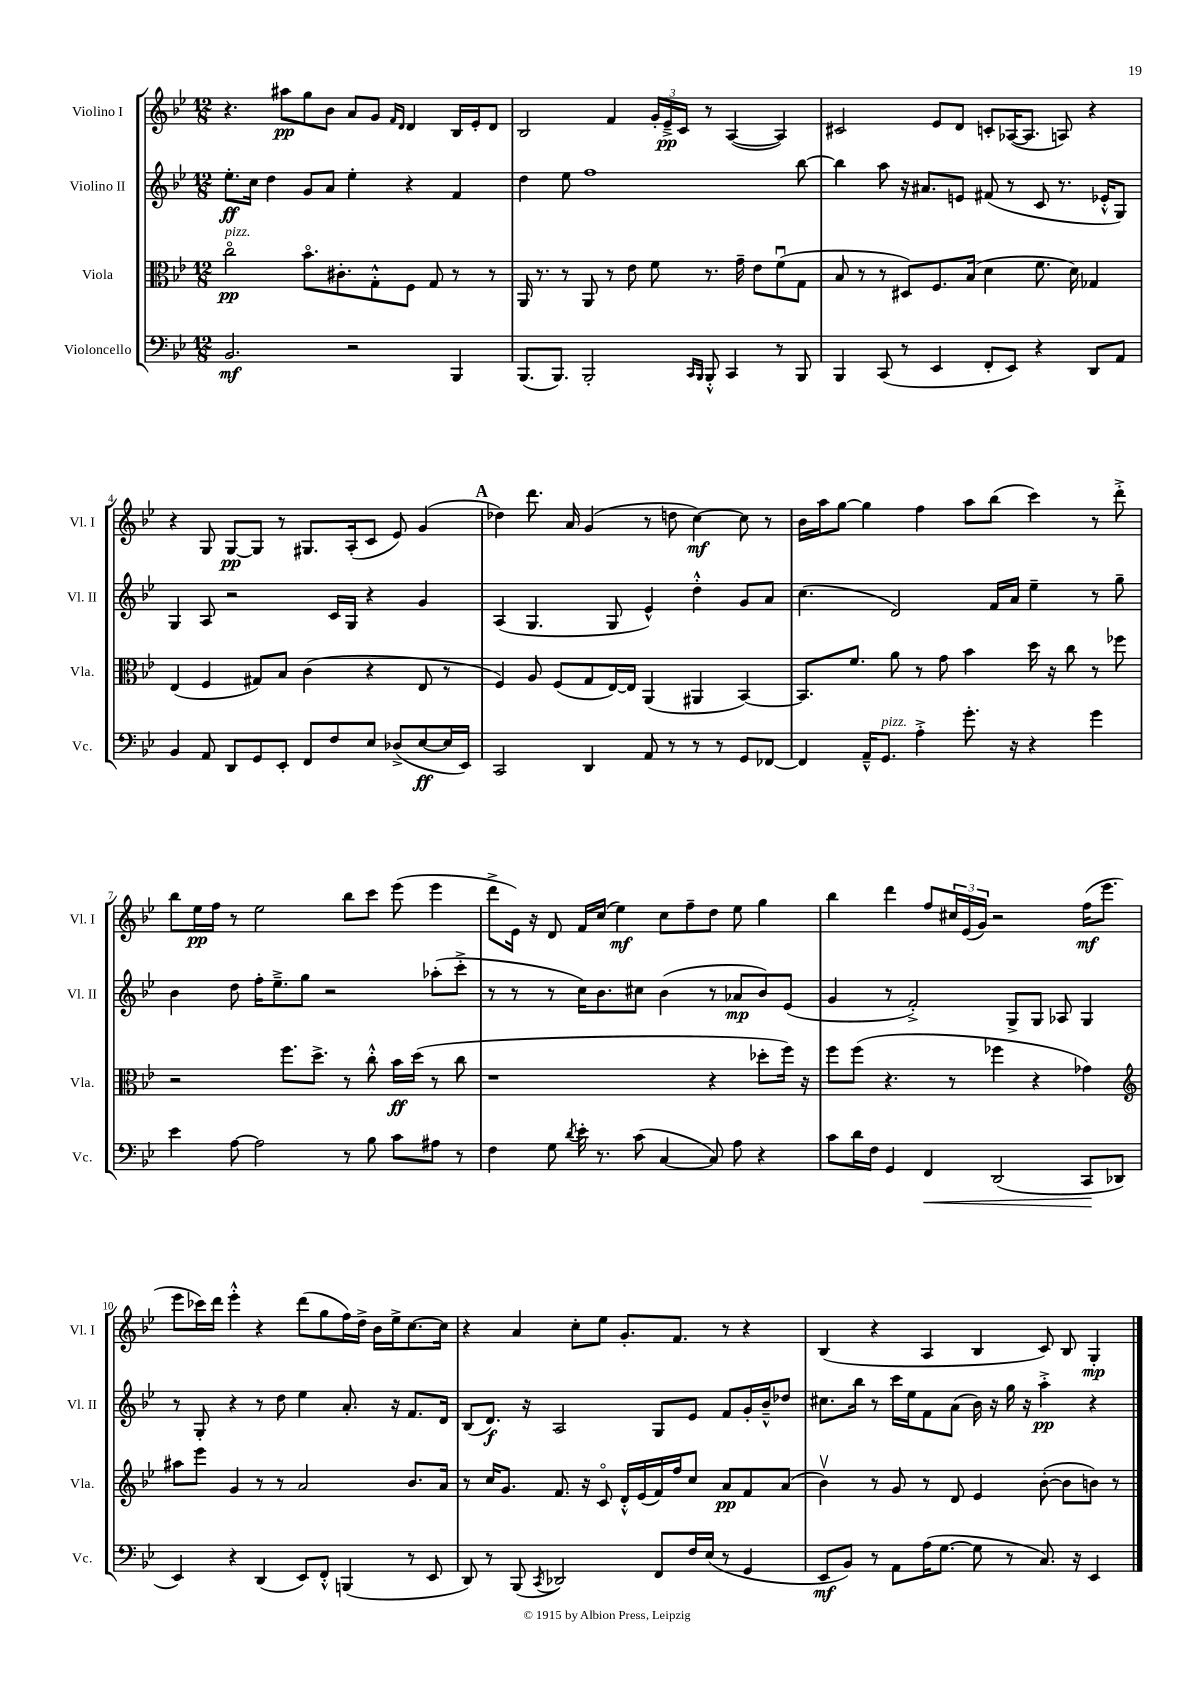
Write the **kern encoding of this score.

**kern	**kern	**kern	**kern
*staff4	*staff3	*staff2	*staff1
*clefF4	*clefC3	*clefG2	*clefG2
*k[b-e-]	*k[b-e-]	*k[b-e-]	*k[b-e-]
*M12/8	*M12/8	*M12/8	*M12/8
2.BB-	2cco	8.ee-'	4.r
.	.	16cc	.
.	.	4dd	.
.	.	.	8aa#
.	8.b-o	8g	8gg
.	.	8a	8b-
.	8.c#'	.	.
2r	.	4ee-'	8a
.	8G'^^	.	8g
.	.	.	16qqf
.	.	.	16qqd
.	8F	4r	4d
.	8G	.	.
4BBB-	8r	4f	16B-
.	.	.	16e-'
.	8r	.	8d
=	=	=	=
(8.BBB-	16AA	4dd	2B-
.	8.r	.	.
8.BBB-)	.	.	.
.	8r	8ee-	.
2BBB-'	8AA	1ff	.
.	8r	.	4f
.	8e-	.	.
.	8f	.	24g'
.	.	.	24e-~^
.	.	.	24c
16qqCC	.	.	.
16qqBBB-	.	.	.
8BBB-'^^	8.r	.	8r
4CC	.	.	([4A
.	16g~	.	.
.	8e-	.	.
8r	(8fu	.	4A])
8BBB-	8G	[8bb-	.
=	=	=	=
4BBB-	8B-	4bb-]	2c#
.	8r	.	.
(8CC	8r	8aa	.
8r	8D#)	16r	.
.	.	8.a#	.
4EE-	8.F	.	8e-
.	.	8e	8d
.	(16B-	.	.
8FF'	4d	(8f#	8c'
8EE-)	.	8r	([16A-
.	.	.	8.A-]
4r	8.f	8c	.
.	.	8.r	8A)
.	16d)	.	.
8DD	4G-	.	4r
.	.	16e-'^^	.
8AA	.	8G)	.
=	=	=	=
4BB-	(4E-	4G	4r
8AA	4F	8A	8G
8DD	.	2r	[8G
8GG	8G#)	.	8G]
8EE-'	8B-	.	8r
8FF	(4c	.	8.G#
8F	.	16c	.
.	.	16G	(16A'
8E-	4r	4r	8c
(8D-^	.	.	8e-)
[8E-	8E-	4g	(4g
16E-]	8r	.	.
16EE-)	.	.	.
=	=	=	=
2CC	4F)	(4A	4dd-)
.	8A	4.G	8.ddd
.	(8F	.	.
.	.	.	16a
4DD	8G	.	(4g
.	[16E-)	8G	.
.	16E-]	.	.
8AA	(4AA	4e-^^)	8r
8r	.	.	8dd
8r	4AA#	4dd'^^	[4cc)
8r	.	.	.
8GG	[4BB-)	8g	8cc]
[8FF-	.	8a	8r
=	=	=	=
4FF-]	8.BB-]	(4.cc	16b-
.	.	.	16aa
.	.	.	[8gg
.	8.f	.	.
16AA~^^	.	.	4gg]
8.GG	.	.	.
.	8a	2d)	.
4A'^	8r	.	4ff
.	8g	.	.
8.g'	4b-	.	8aa
.	.	16f	(8bb-
16r	.	16a	.
4r	16dd	4ee-~	4ccc)
.	16r	.	.
.	8cc	.	.
4g	8r	8r	8r
.	8ff-	8gg~	8ddd'^
=	=	=	=
4e-	2r	4b-	8bb-
.	.	.	16ee-
.	.	.	16ff
[8A	.	8dd	8r
2A]	.	16ff'	2ee-
.	.	8.ee-~^	.
.	8.ff	.	.
.	.	8gg	.
.	8.dd^	.	.
.	.	2r	.
8r	8r	.	8bb-
8B-	8cc'^^	.	8ccc
8c	16b-	.	(8eee-
.	(16dd	.	.
8A#	8r	(8aa-'	4eee-
8r	8cc	8ccc'^	.
=	=	=	=
4F	1r	8r	8ddd^
.	.	8r	16e-)
.	.	.	16r
8G	.	8r	8d
8qd	.	.	.
16e-'	.	16cc)	16f
8.r	.	8.b-	(16cc
.	.	.	4ee-)
(8c	.	8cc#	.
[4C	.	(4b-	8cc
.	.	.	8ff~
8C])	4r	8r	8dd
8A	.	8a-	8ee-
4r	8dd-'	8b-)	4gg
.	16ff)	(8e-	.
.	16r	.	.
=	=	=	=
8c	8ff	4g	4bb-
16d	(8ff	.	.
16F	.	.	.
4GG	4.r	8r	4ddd
.	.	2f'^)	.
4FF	.	.	8ff
.	8r	.	24cc#
.	.	.	(24e-
.	.	.	24g)
(2DD	4ff-	.	2r
.	.	8G^	.
.	4r	8G	.
.	.	8A-	.
8CC	4g-)	4G	(16ff
.	.	.	8.eee-
8DD-	.	.	.
=	=	=	=
*	*clefG2	*	*
4EE-)	8aa#	8r	8eee-
.	8eee-	8G'	16ccc-)
.	.	.	16ddd
4r	4g	4r	4eee-'^^
(4DD	8r	8r	4r
.	8r	8dd	.
8EE-)	2a	4ee-	(8ddd
8FF'^^	.	.	8gg
(4BBB	.	8.a'	16ff)
.	.	.	16dd^
.	.	.	16b-
.	.	16r	16ee-^
8r	8.b-	8.f	[8.cc
8EE-	.	.	.
.	16a	16d	16cc]
=	=	=	=
8DD)	8r	(8B-	4r
8r	16cc	8.d)	.
.	8.g	.	.
(8BBB-	.	.	4a
.	.	16r	.
8qCC	.	.	.
2DD-)	8.f	2A	.
.	.	.	8cc'
.	16r	.	.
.	8co	.	8ee-
.	16d'^^	.	8.g'
.	(16e-	.	.
8FF	16f)	8G	.
.	16ff	.	8.f
16F	8cc	8e-	.
(16E-	.	.	.
8r	8a	8f	8r
4GG	8f	16g'	4r
.	.	16b-~^^	.
.	(8a	8dd-	.
=	=	=	=
8EE-	4b-v)	8.cc#	(4B-
8BB-)	.	.	.
.	.	16bb-	.
8r	8r	8r	4r
8AA	8g	16ccc	.
.	.	16ee-	.
(16A	8r	8f	4A
[8.G	.	.	.
.	8d	(8a	.
8G]	4e-	16b-)	4B-
.	.	16r	.
8r	.	16gg	.
.	.	16r	.
8.C)	([8b-'	4aa'^	8c)
.	8b-]	.	8B-
16r	.	.	.
4EE-	8b)	4r	4G'
.	8r	.	.
==	==	==	==
*-	*-	*-	*-
